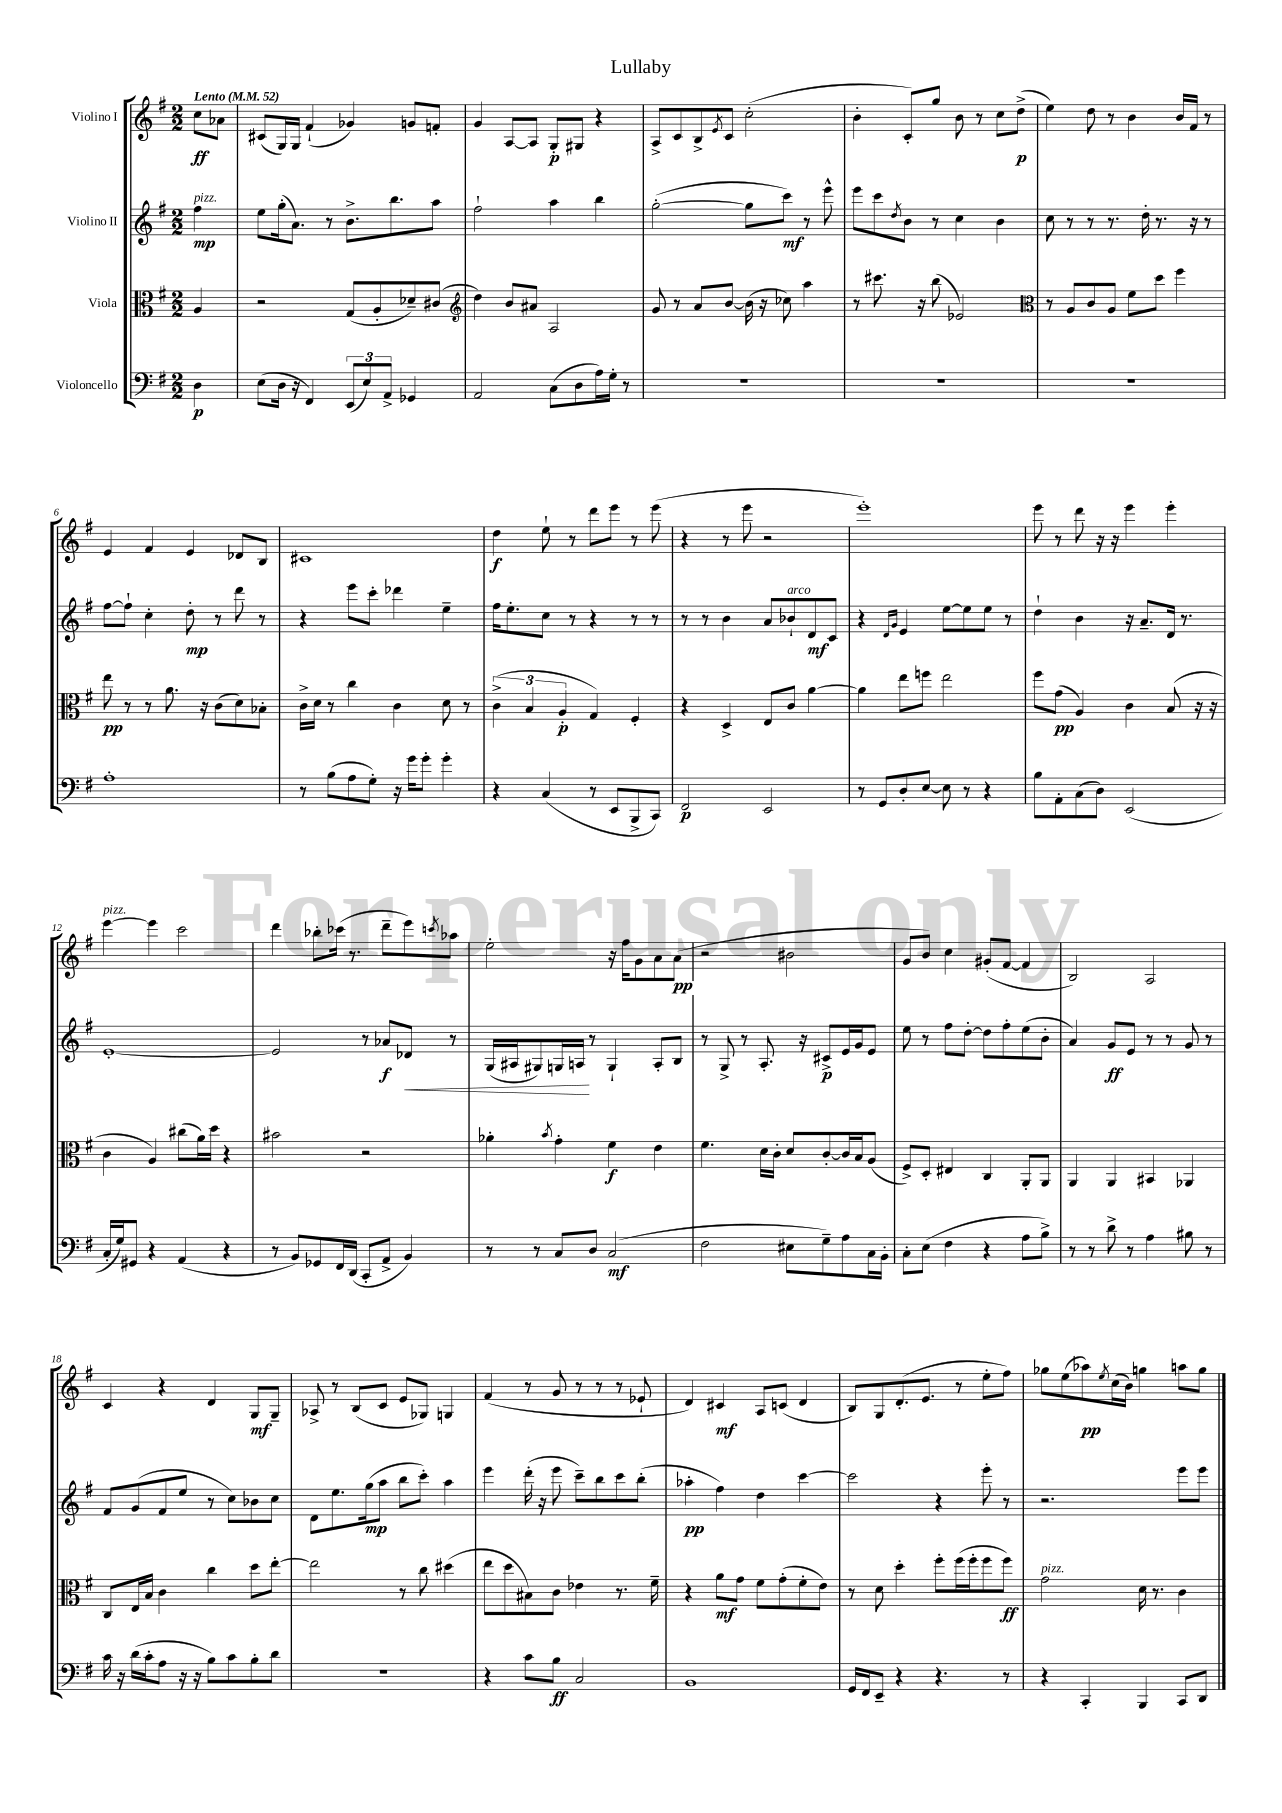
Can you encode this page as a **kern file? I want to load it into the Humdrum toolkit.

**kern	**kern	**kern	**kern
*staff4	*staff3	*staff2	*staff1
*clefF4	*clefC3	*clefG2	*clefG2
*k[f#]	*k[f#]	*k[f#]	*k[f#]
*M2/2	*M2/2	*M2/2	*M2/2
*MM52	*MM52	*MM52	*MM52
4D\	4A/	4ff#\	8cc\L
.	.	.	8a-\J
=	=	=	=
(8E\L	2r	8ee\L	(8c#/L
16D\Jk	.	(16gg'\k	16G/L)
16r	.	8.a\J)	16G/JJ
4FF#/)	.	.	(4f#`/
.	.	8r	.
(12EE/L	(8G/L	8.b^\L	4g-/)
12E/)	.	.	.
.	8A'/	.	.
12AA^/J	.	.	.
.	.	8.bb\	.
4GG-/	8d-~/)	.	8g/L
.	(8c#/J	8aa\J	8f'/J
=	=	=	=
*	*clefG2	*	*
2AA/	4dd\)	2ff#`\	4g/
.	8b/L	.	[8A/L
.	8a#/J	.	8A/]J
(8C\L	2A/	4aa\	8G'/L
8D\	.	.	8G#/J
16A\L)	.	4bb\	4r
16G'\JJ	.	.	.
8r	.	.	.
=	=	=	=
1r	8g/	([2gg'\	8A^/L
.	8r	.	8c/
.	8a/L	.	8B^/
.	.	.	8qe/
.	[8b/J	.	8c/J
.	(16b\]	8gg\]L	(2cc'\
.	16r	.	.
.	8cc-\)	8ccc\J)	.
.	4aa\	8r	.
.	.	8eee^^\	.
=	=	=	=
1r	8r	8eee\L	4b'\
.	8.ccc#\	8ccc\	.
.	.	8qdd/	.
.	.	8b\J	8c'/L)
.	16r	.	.
.	(8bb\	8r	8gg/J
.	2e-/)	4cc\	8b\
.	.	.	8r
.	.	4b\	8cc\L
.	.	.	(8dd^\J
=	=	=	=
*	*clefC3	*	*
1r	8r	8cc\	4ee\)
.	8A/L	8r	.
.	8c/	8r	8dd\
.	8A/J	8.r	8r
.	8f#\L	.	4b\
.	.	16dd'\	.
.	8dd\J	8.r	.
.	4ff#\	.	16b/LL
.	.	16r	16f#/JJ
.	.	8r	8r
=	=	=	=
1A'	8ee\	[8ff#\L	4e/
.	8r	8ff#`\]J	.
.	8r	4cc'\	4f#/
.	8.a\	.	.
.	.	8dd'\	4e/
.	16r	.	.
.	(8c\L	8r	.
.	8d\)	8ddd\	8d-/L
.	8B-'\J	8r	8B/J
=	=	=	=
8r	16c^\LL	4r	1c#
.	16d\JJ	.	.
(8B\L	8r	.	.
8A\	4cc\	8eee\L	.
8G'\J)	.	8ccc'\J	.
16r	4c\	4ddd-\	.
16g\LK	.	.	.
8g'\J	.	.	.
4g'\	8d\	4ee~\	.
.	8r	.	.
=	=	=	=
4r	(6c^\	16ff#\LK	4dd\
.	.	8.ee'\	.
.	6B/	.	.
(4C/	.	8cc\J	8ee`\
.	6A'/	.	.
.	.	8r	8r
8r	4G/)	4r	8ddd\L
8EE/L	.	.	8eee\J
8BBB^/	4F#'/	8r	8r
8CC/J)	.	8r	(8eee\
=	=	=	=
2FF#/	4r	8r	4r
.	.	8r	.
.	4D^/	4b\	8r
.	.	.	8eee\
2EE/	8E/L	8a/L	2r
.	8c/J	8b-`/	.
.	[4a\	8d/	.
.	.	8c/J	.
=	=	=	=
8r	4a\]	4r	1eee')
8GG/L	.	.	.
.	.	16qqd/LL	.
.	.	16qqg/JJ	.
8D'/	8ee\L	4e/	.
[8E/J	8ff\J	.	.
8E\]	2ee\	[8ee\L	.
8r	.	8ee\]	.
4r	.	8ee\J	.
.	.	8r	.
=	=	=	=
8B\L	8ff#\L	4dd`\	8eee\
8AA'\	(8g\J	.	8r
(8C\	4A/)	4b\	8ddd\
8D\J)	.	.	16r
.	.	.	16r
(2EE/	4c\	16r	4eee\
.	.	8.a~/L	.
.	(8B/	16d/Jk	4eee'\
.	.	8.r	.
.	16r	.	.
.	16r	.	.
=	=	=	=
16C'/LL	4c\	[1e'	[4eee\
16G/J)	.	.	.
8GG#/J	.	.	.
4r	4A/)	.	4eee\]
(4AA/	(8cc#\L	.	2ccc\
.	16a\L)	.	.
.	16dd\JJ	.	.
4r	4r	.	.
=	=	=	=
8r	2b#\	2e/]	4ddd\
8BB/L)	.	.	.
8GG-/	.	.	8bb-'\L
16FF#/L	.	.	(16ccc-\Jk
(16DD/JJ	.	.	8.r
8CC'/L	2r	8r	.
8AA^/J	.	8a-/L	8ddd~\L
4BB/)	.	8d-/J	8eee\)
.	.	.	8qccc/
.	.	8r	8aa-\J
=	=	=	=
8r	4a-'\	(16G/LL	2ee'\
.	.	16A#/J	.
8r	.	8G#/)	.
.	8qb/	.	.
8C/L	4g'\	16G/L	.
.	.	16A/JJ	.
8D/J	.	8r	.
(2C/	4f#\	4G`/	16r
.	.	.	16ff#\LK
.	.	.	8g\
.	4e\	8A'/L	8a\
.	.	8B/J	(8a\J
=	=	=	=
2F#\	4.f#\	8r	2r
.	.	8G^/	.
.	.	8r	.
.	16d\LL	8.A'/	.
.	16c'\JJ	.	.
8E#\L	8d/L	.	2b#\
.	.	16r	.
8G~\)	[8c'/	8c#^/L	.
8A\	16c/]L	16e/L	.
.	16B/J	16g/J	.
16C\L	(8A/J	8e/J	.
16BB'\JJ	.	.	.
=	=	=	=
8C'\L	8F#^/L)	8ee\	8g/L
(8E\J	8D'/J	8r	8b/J)
4F#\	4E#/	8ff#\L	4cc\
.	.	[8dd'\J	.
4r	4C/	8dd\]L	(8g#'/L
.	.	8ff#'\	[8f#/J
8A\L	8AA'/L	(8ee\	4f#/]
8B^\J)	8AA/J	8b'\J	.
=	=	=	=
8r	4AA/	4a/)	2B/)
8r	.	.	.
8d^\	4AA/	8g/L	.
8r	.	8e/J	.
4A\	4BB#/	8r	2A/
.	.	8r	.
8B#\	4AA-/	8g/	.
8r	.	8r	.
=	=	=	=
16c\	8C/L	8f#/L	4c/
16r	.	.	.
(16d\LL	16E/L	(8g/	.
16c'\J	16B/JJ	.	.
8A\J	4c\	8f#/	4r
16r	.	8ee/J	.
16r	.	.	.
8B\L)	4cc\	8r	4d/
8c\	.	8cc\L)	.
8B'\	8dd\L	8b-\	8G/L
8d\J	[8ee'\J	8cc\J	8G~/J
=	=	=	=
1r	2ee\]	8d\L	8A-^/
.	.	8.ee\	8r
.	.	.	(8B/L
.	.	(16gg\k	.
.	.	8aa\J	8c/J
.	8r	8bb\L	8e/L
.	8cc\	8ccc'\J)	8G-/J)
.	(4dd#\	4aa\	4G/
=	=	=	=
4r	8ee\L	4eee\	(4f#/
.	8dd\	.	.
8c\L	8B#\)	(16ddd'\	8r
.	.	16r	.
8B\J	8c\J	8eee\	8g/
2C/	4e-\	8ccc~\L)	8r
.	.	8bb\	8r
.	8.r	8ccc\	8r
.	.	(8bb'\J	8e-`/
.	16f#~\	.	.
=	=	=	=
1BB	4r	4aa-'\	4d/)
.	8a\L	4ff#\)	4c#/
.	8g\J	.	.
.	8f#\L	4dd\	8A/L
.	(8g'\	.	(8c/J
.	8f#'\	[4ccc\	4d/
.	8e\J)	.	.
=	=	=	=
16GG/LL	8r	2ccc\]	8B/L)
16FF#/J	.	.	.
8EE~/J	8d\	.	8G/
4r	4dd'\	.	(8.d'/
.	.	.	8.e/J
4.r	8ff#'\L	4r	.
.	(16ff#\L	.	8r
.	16ff#'\J	.	.
.	8ff#\	8eee'\	8ee'\L
8r	8ff#\J)	8r	8ff#\J)
=	=	=	=
4r	2g\	2.r	8gg-\L
.	.	.	(8ee\
4CC'/	.	.	8aa-\)
.	.	.	8qee/
.	.	.	(16cc\L
.	.	.	16b\JJ)
4BBB/	16d\	.	4gg\
.	8.r	.	.
8CC/L	4c\	8eee\L	8aa\L
8DD/J	.	8eee\J	8gg\J
==	==	==	==
*-	*-	*-	*-
